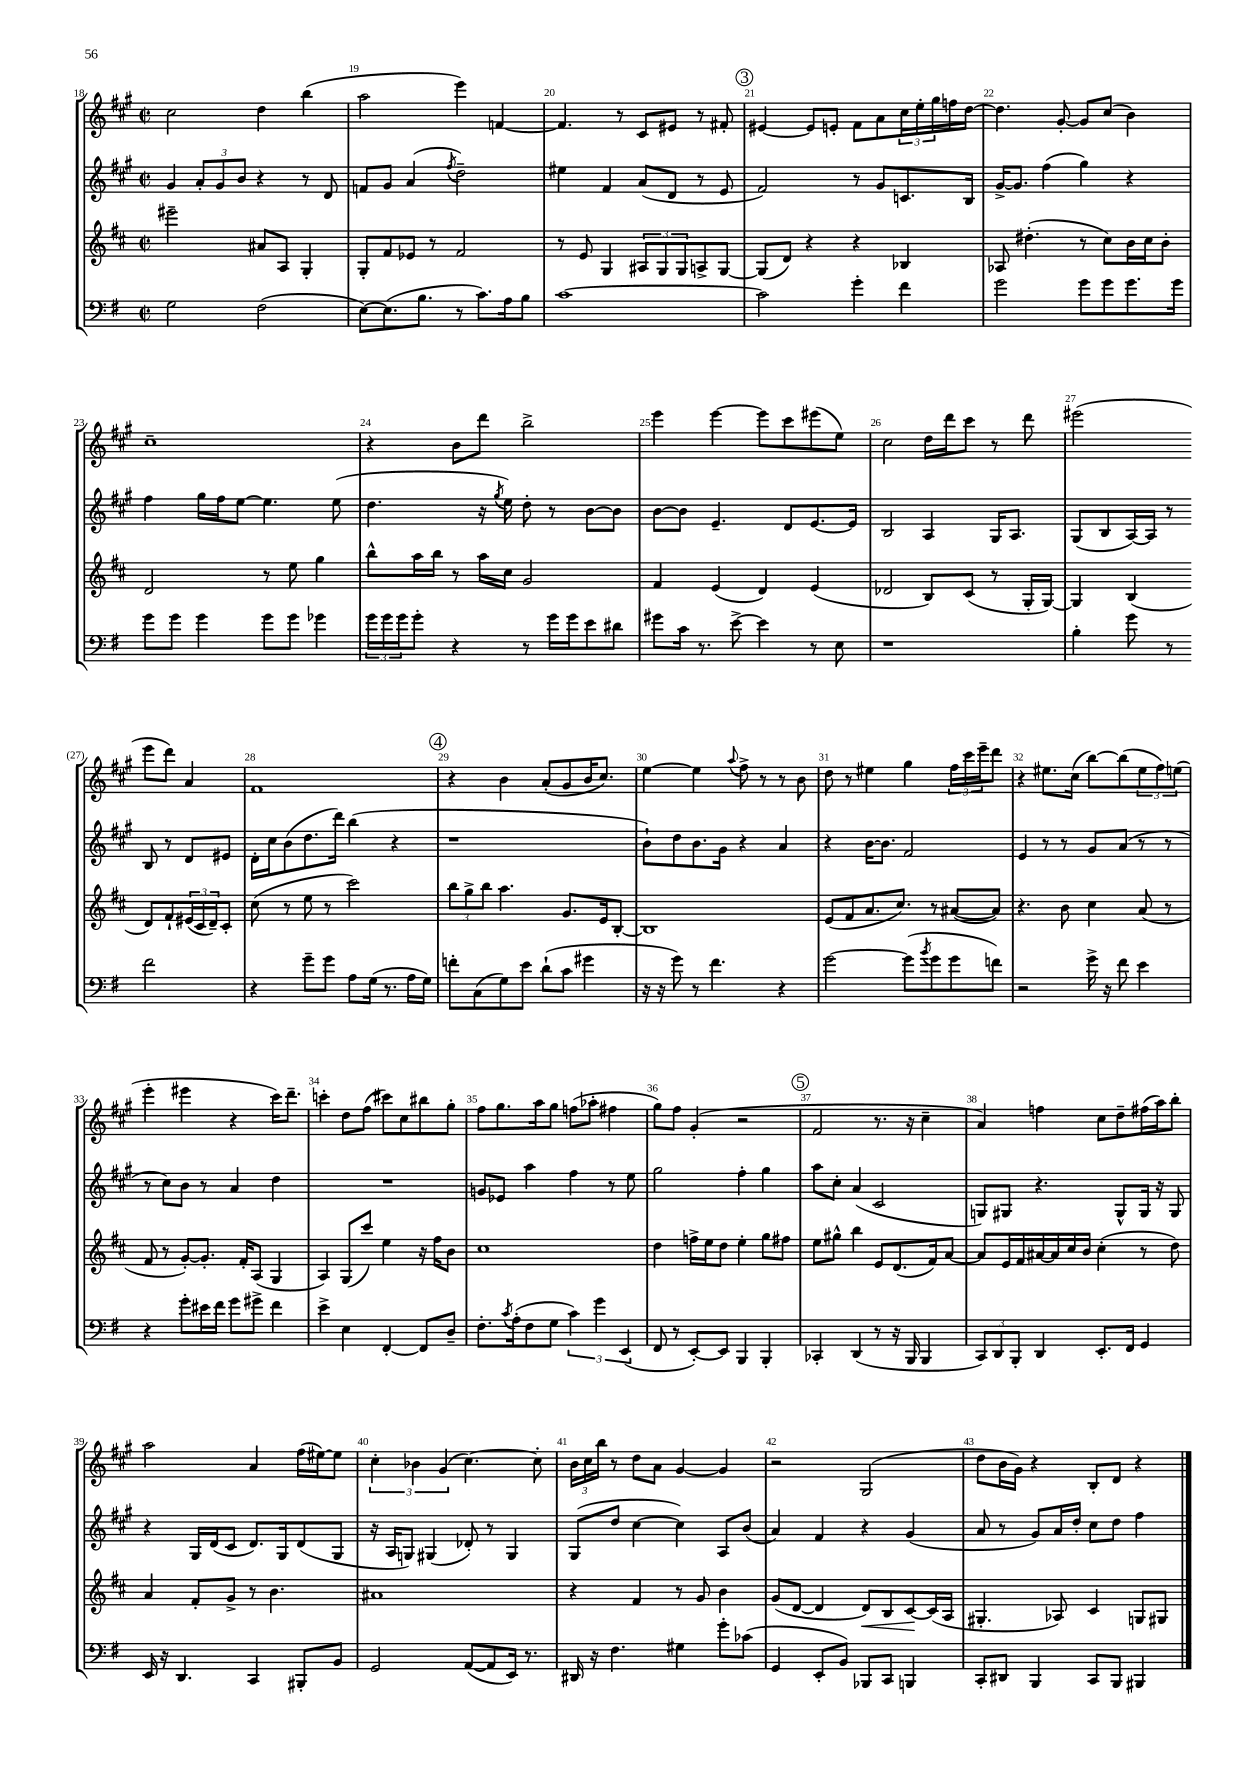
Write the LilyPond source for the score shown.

<<
\new StaffGroup <<
\new Staff = "s0" {
    \clef treble \key a \major \defaultTimeSignature \time 2/2
    cis''2 d''4 b''4( |
    a''2 e'''4) f'4~ |
    f'4. r8 cis'8 eis'8 r8 fis'8-. |
    \mark \markup { \circle "3" } eis'4~ eis'8 e'8-. fis'8 a'8 \tuplet 3/2 { cis''16 e''16-. gis''16 } f''16 d''16~ |
    d''4. gis'8~-. gis'8 cis''8( b'4) |
    cis''1-- |
    r4 b'8 d'''8 b''2-> |
    e'''4 e'''4~ e'''8 cis'''8 eis'''8( e''8) |
    cis''2 d''16 d'''16 cis'''8 r8 d'''8 |
    eis'''2( eis'''8 d'''8) a'4 |
    fis'1 |
    \mark \markup { \circle "4" } r4 b'4 a'8-.( gis'8 b'16 cis''8.) |
    e''4~ e''4 \appoggiatura { a''8 } fis''8-> r8 r8 b'8 |
    d''8 r8 eis''4 gis''4 \tuplet 3/2 { fis''16 cis'''16 e'''16-- } d'''8 |
    r4 eis''8. cis''16( b''8~) b''8( \tuplet 3/2 { eis''8 fis''8) e''8( } |
    e'''4-. eis'''4 r4 cis'''16) d'''8.-- |
    c'''4-. d''8 fis''8( cis'''8) cis''8 bis''8 gis''8-. |
    fis''8 gis''8. a''16 gis''8 f''8( aes''8-. fis''4 |
    gis''8) fis''8 gis'4-.( r2 |
    \mark \markup { \circle "5" } fis'2 r8. r16 cis''4-- |
    a'4) f''4 cis''8 d''8-- fis''16( a''16) b''8-. |
    a''2 a'4 fis''16( eis''16~) eis''8 |
    \tuplet 3/2 { cis''4-. bes'4 gis'4( } cis''4.~) cis''8-. |
    \tuplet 3/2 { b'16 cis''16 b''16 } r8 d''8 a'8 gis'4~ gis'4 |
    r2 gis2( |
    d''8 b'16 gis'16) r4 b8-. d'8 r4 \bar "|." |
}
\new Staff = "s1" {
    \clef treble \key a \major \defaultTimeSignature \time 2/2
    gis'4 \tuplet 3/2 { a'8-. gis'8 b'8 } r4 r8 d'8 |
    f'8 gis'8 a'4( \acciaccatura { fis''8 } d''2--) |
    eis''4 fis'4 a'8( d'8 r8 e'8 |
    \mark \markup { \circle "3" } fis'2) r8 gis'8 c'8. b16 |
    gis'16~-> gis'8. fis''4( gis''4) r4 |
    fis''4 gis''16 fis''16 e''8~ e''4. e''8( |
    d''4. r16 \acciaccatura { gis''8 } e''16) d''8-. r8 b'8~ b'8 |
    b'8~ b'8 e'4.-- d'8 e'8.~ e'16 |
    b2 a4 gis16 a8. |
    gis8( b8 a16~) a16 r8 b8 r8 d'8 eis'8 |
    d'16-. cis''16 b'8( d''8. d'''16) b''4( r4 |
    \mark \markup { \circle "4" } r1 |
    b'8-!) d''8 b'8. gis'16 r4 a'4 |
    r4 b'16~ b'8. fis'2 |
    e'4 r8 r8 gis'8 a'8( r8 r8 |
    r8 cis''8) b'8 r8 a'4 d''4 |
    R1 |
    g'8 ees'8 a''4 fis''4 r8 e''8 |
    gis''2 fis''4-. gis''4 |
    \mark \markup { \circle "5" } a''8 cis''8-. a'4( cis'2 |
    g8) gis8 r4. gis8-^ gis16 r16 gis8 |
    r4 gis16 d'16( cis'8 d'8.) gis16 d'8( gis8 |
    r16 a16 g8) gis4( des'8-.) r8 gis4 |
    gis8( d''8 cis''4~ cis''4) a8 b'8( |
    a'4) fis'4 r4 gis'4( |
    a'8 r8 gis'8) a'16 d''16-. cis''8 d''8 fis''4 \bar "|." |
}
\new Staff = "s2" {
    \clef treble \key d \major \defaultTimeSignature \time 2/2
    eis'''2-- ais'8 a8 g4-. |
    g8-. fis'8 ees'8 r8 fis'2 |
    r8 e'8 g4 \tuplet 3/2 { ais8 g8 g8 } a8-> g8~ |
    \mark \markup { \circle "3" } g8( d'8) r4 r4 bes4 |
    aes8 dis''4.-.( r8 cis''8) b'16 cis''16 b'8-. |
    d'2 r8 e''8 g''4 |
    b''8-^ a''16 b''16 r8 a''16 cis''16 g'2 |
    fis'4 e'4( d'4) e'4( |
    des'2 b8) cis'8( r8 g16-. g16~) |
    g4 b4( d'8) fis'8-! \tuplet 3/2 { eis'16( cis'16 d'16--) } cis'8-. |
    cis''8( r8 e''8 r8 cis'''2) |
    \mark \markup { \circle "4" } \tuplet 3/2 { b''8 g''8-> b''8 } a''4. g'8. e'16 b8~-. |
    b1 |
    e'8( fis'8 a'8. cis''8.) r8 ais'8~( ais'8) |
    r4. b'8 cis''4 a'8( r8 |
    fis'8 r8 g'8~-.) g'8.-. fis'16-. a8( g4 |
    a4) g8( cis'''8) e''4 r16 fis''16 b'8 |
    cis''1 |
    d''4 f''16-> e''16 d''8 e''4-. g''8 fis''8 |
    \mark \markup { \circle "5" } e''8 gis''8-^ b''4 e'8 d'8.( fis'16) a'8~ |
    a'8 e'16 fis'16 ais'16~ ais'16 cis''16 b'16 cis''4-.( r8 d''8) |
    a'4 fis'8-. g'8-> r8 b'4. |
    ais'1 |
    r4 fis'4 r8 g'8 b'4 |
    g'8( d'8~ d'4 d'8\<) b8 cis'8~\! cis'16( a16 |
    gis4.-. aes8) cis'4 g8 gis8 \bar "|." |
}
\new Staff = "s3" {
    \clef bass \key g \major \defaultTimeSignature \time 2/2
    g2 fis2( |
    e8~) e8.( b8. r8 c'8.) a16 b8 |
    c'1~ |
    \mark \markup { \circle "3" } c'2 g'4-. fis'4 |
    g'2 g'8 g'8 g'8. g'16 |
    g'8 g'8 g'4 g'8 g'8 ges'4 |
    \tuplet 3/2 { g'16 g'16 g'16 } g'8-. r4 r8 g'16 g'16 e'8 dis'8 |
    gis'8 c'16 r8. e'8~-> e'4 r8 e8 |
    r1 |
    b4-. g'8 r8 fis'2 |
    r4 g'8-- g'8 a8 g16( r8. a16 g16) |
    \mark \markup { \circle "4" } f'8-. c8( g8) e'8 d'8-!( c'8 gis'4 |
    r16 r16 g'8) r8 fis'4. r4 |
    g'2~ g'8( \acciaccatura { b'8 } g'8 g'8 f'8) |
    r2 g'16-> r16 fis'8 e'4 |
    r4 g'8-. eis'16 fis'16 g'8 gis'8-> fis'4 |
    e'4-> e4 fis,4~-. fis,8 d8-- |
    fis8.-. \acciaccatura { c'8 } a16-.( fis8 g8 \tuplet 3/2 { c'4) g'4 e,4( } |
    fis,8 r8 e,8~-.) e,8 b,,4 b,,4-. |
    \mark \markup { \circle "5" } ces,4-. d,4( r8 r16 b,,16 b,,4 |
    \tuplet 3/2 { c,8) d,8 b,,8-. } d,4 e,8.-. fis,16 g,4 |
    e,16 r16 d,4. c,4 bis,,8-. b,8 |
    g,2 a,8~( a,8 e,16) r8. |
    dis,16 r16 fis4. gis4 g'8-. ces'8( |
    g,4 e,8-. b,8) bes,,8 c,8 b,,4 |
    c,8-. dis,8 b,,4 c,8 b,,8 bis,,4 \bar "|." |
}
>>
>>
\layout { \context { \Score currentBarNumber = #18 \override BarNumber.break-visibility = ##(#f #t #t) barNumberVisibility = #all-bar-numbers-visible } }
